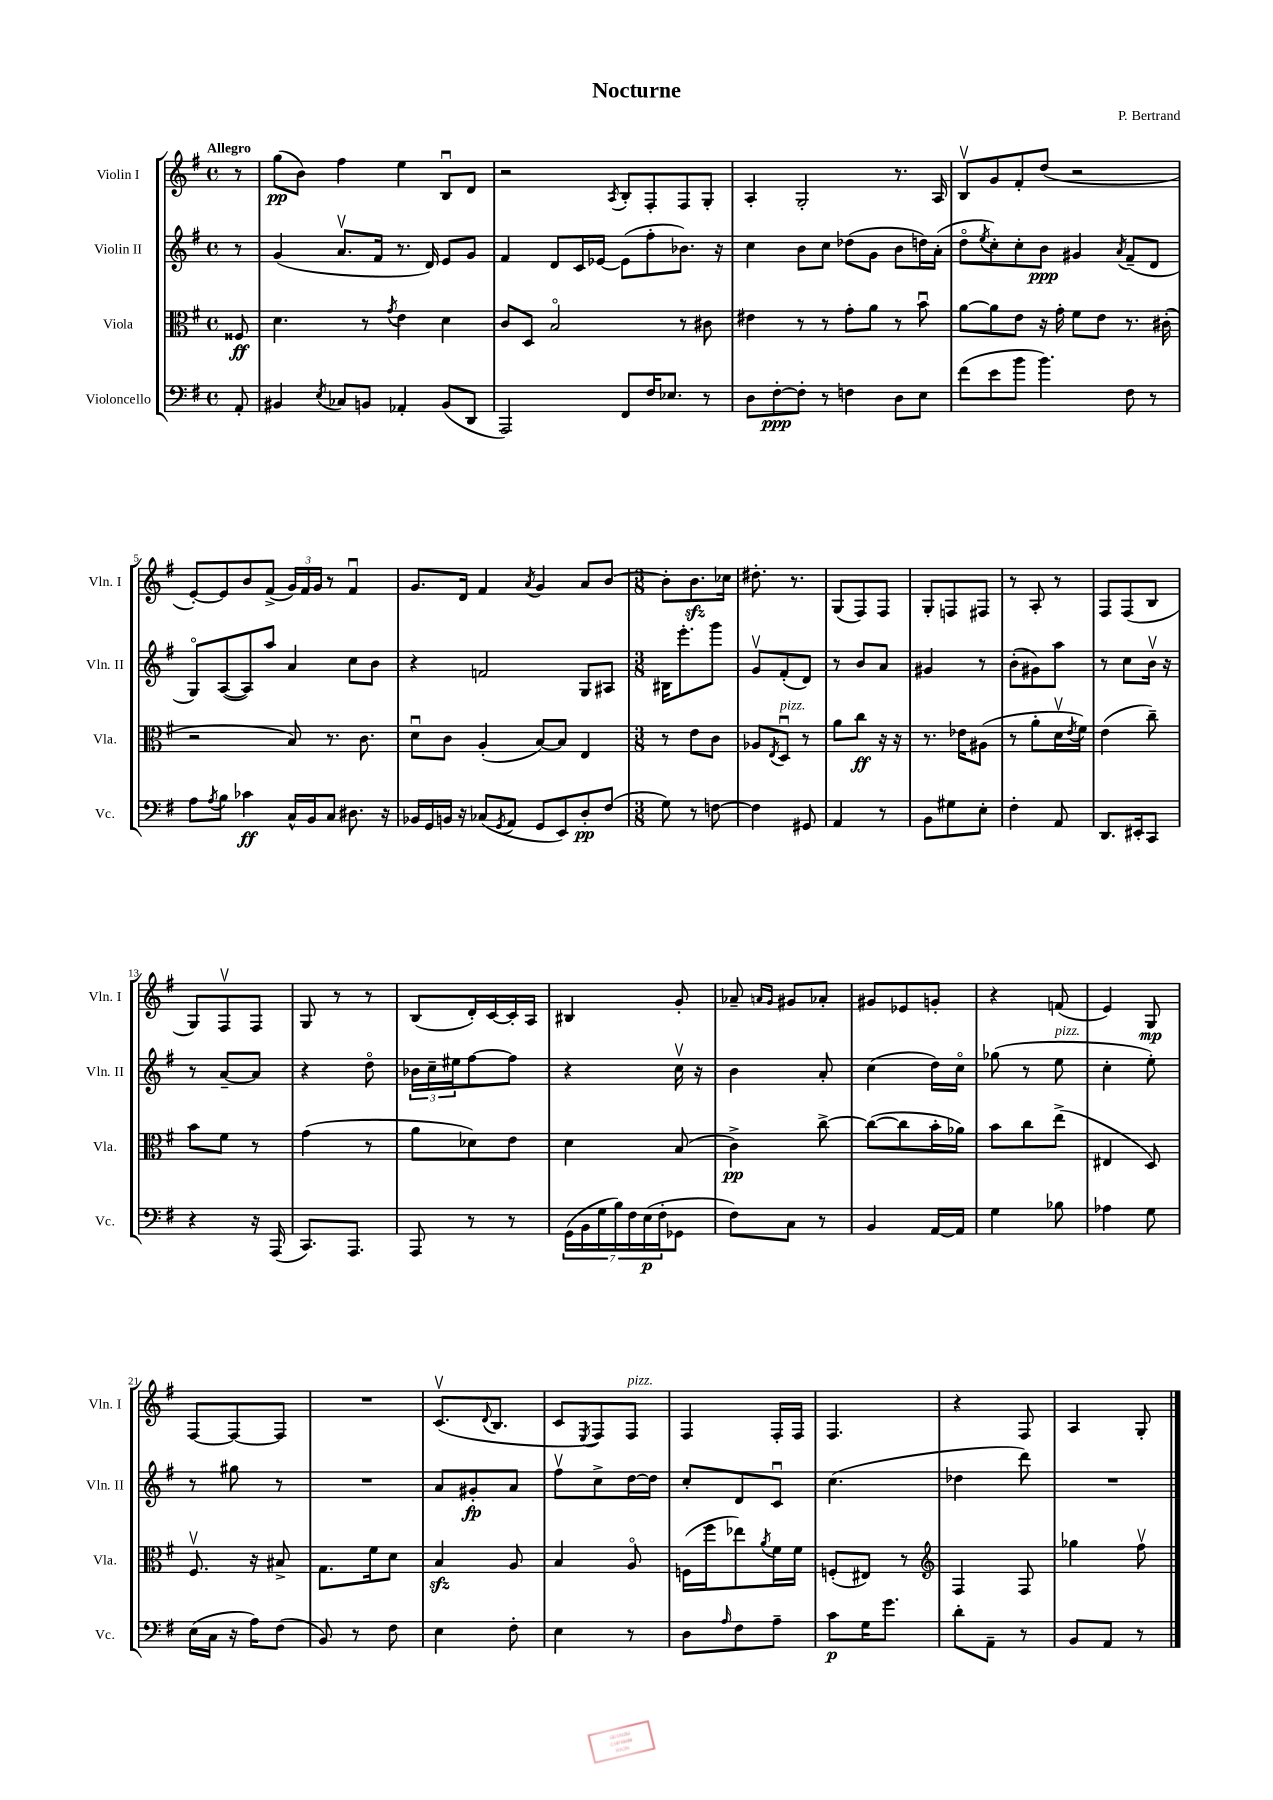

**kern	**dynam	**kern	**dynam	**kern	**dynam	**kern	**dynam
*part4	*part4	*part3	*part3	*part2	*part2	*part1	*part1
*staff4	*staff4	*staff3	*staff3	*staff2	*staff2	*staff1	*staff1
*I"Violoncello	*	*I"Viola	*	*I"Violin II	*	*I"Violin I	*
*I'Vc.	*	*I'Vla.	*	*I'Vln. II	*	*I'Vln. I	*
*clefF4	*	*clefC3	*	*clefG2	*	*clefG2	*
*k[f#]	*	*k[f#]	*	*k[f#]	*	*k[f#]	*
*M4/4	*	*M4/4	*	*M4/4	*	*M4/4	*
*met(c)	*	*met(c)	*	*met(c)	*	*met(c)	*
=	=	=	=	=	=	=	=
!	!	!	!	!	!	!LO:TX:a:B:t=Allegro	!
8AA'/	.	8F##X/	ff	8r	.	8r	.
=1	=1	=1	=1	=1	=1	=1	=1
4BB#X/	.	4.d\	.	(4g/	.	(8gg\L	pp
.	.	.	.	.	.	8b\J)	.
8qE/	.	.	.	.	.	.	.
8C-X/L	.	.	.	8.av/L	.	4ff#\	.
8BBn/J	.	8r	.	.	.	.	.
.	.	.	.	16f#/Jk	.	.	.
.	.	8qg/	.	.	.	.	.
4AA-X'/	.	4e\	.	8.r	.	4ee\	.
.	.	.	.	16d/)	.	.	.
(8BB/L	.	4d\	.	8e/L	.	8Bu/L	.
8DD/J	.	.	.	8g/J	.	8d/J	.
=2	=2	=2	=2	=2	=2	=2	=2
2AAA/)	.	8c/L	.	4f#/	.	2r	.
.	.	8D/J	.	.	.	.	.
.	.	2B/	.	8d/L	.	.	.
.	.	.	.	16c/L	.	.	.
.	.	.	.	[16e-X/JJ	.	.	.
.	.	.	.	.	.	8qA/	.
8FF#/L	.	.	.	(8e-\L]	.	8B'/L	.
16F#/K	.	.	.	8ff#'\	.	8F#'/	.
8.E-X/J	.	.	.	.	.	.	.
.	.	8r	.	8.b-X\J)	.	8F#/	.
8r	.	8c#X\	.	.	.	8G'/J	.
.	.	.	.	16r	.	.	.
=3	=3	=3	=3	=3	=3	=3	=3
8D\L	.	4e#X\	.	4cc\	.	4A'/	.
[8F#'\	ppp	.	.	.	.	.	.
8F#'\J]	.	8r	.	8b\L	.	2G'/	.
8r	.	8r	.	8cc\J	.	.	.
4Fn\	.	8g'\L	.	(8dd-X\L	.	.	.
.	.	8a\J	.	8g\J	.	.	.
8D\L	.	8r	.	8b\L	.	8.r	.
8E\J	.	8bu\	.	16ddn\L)	.	.	.
.	.	.	.	(16a'\JJ	.	16A/	.
=4	=4	=4	=4	=4	=4	=4	=4
(8f#\L	.	[8a\L	.	8dd\L	.	8Bv/L	.
.	.	.	.	8qee/	.	.	.
8e\	.	8a\]	.	8cc'\)	.	8g/	.
8b\J	.	8e\J	.	8cc'\	.	8f#'/	.
4.b\)	.	16r	.	8b\J	ppp	(8dd/J	.
.	.	16g'\	.	.	.	.	.
.	.	8f#\L	.	4g#X/	.	2r	.
.	.	8e\J	.	.	.	.	.
.	.	.	.	8qa/	.	.	.
8F#\	.	8.r	.	(8f#~/L	.	.	.
8r	.	.	.	8d/J	.	.	.
.	.	(16c#X'\	.	.	.	.	.
!!LO:LB:g=z
=5	=5	=5	=5	=5	=5	=5	=5
8A\L	.	2r	.	8G/L)	.	[8e'/L)	.
8qA/	.	.	.	.	.	.	.
8B\J	.	.	.	([8A/	.	8e/]	.
4c-X\	ff	.	.	8A/])	.	8b/	.
.	.	.	.	8aa/J	.	(8f#^/J	.
16C^^/LL	.	8B/)	.	4a/	.	24g/LL)	.
.	.	.	.	.	.	24f#/	.
16BB/J	.	.	.	.	.	.	.
.	.	.	.	.	.	24g/JJ	.
8C/J	.	8.r	.	.	.	8r	.
8.D#X\	.	.	.	8cc\L	.	4f#u/	.
.	.	8.c\	.	.	.	.	.
.	.	.	.	8b\J	.	.	.
16r	.	.	.	.	.	.	.
=6	=6	=6	=6	=6	=6	=6	=6
16BB-X/LL	.	8du\L	.	4r	.	8.g/L	.
16GG/	.	.	.	.	.	.	.
16BBn/JJ	.	8c\J	.	.	.	.	.
16r	.	.	.	.	.	16d/Jk	.
(8C-X/L	.	(4A'/	.	2fn/	.	4f#/	.
8qGG/	.	.	.	.	.	.	.
8AA/J	.	.	.	.	.	.	.
.	.	.	.	.	.	8qa/	.
8GG/L	.	[8B/L)	.	.	.	4g/	.
8EE/)	.	8B/J]	.	.	.	.	.
8D'/	pp	4E/	.	8G/L	.	8a/L	.
(8F#/J	.	.	.	8A#X/J	.	[8b/J	.
=7	=7	=7	=7	=7	=7	=7	=7
*M3/8	*	*M3/8	*	*M3/8	*	*M3/8	*
8G\)	.	8r	.	16B#X\KL	.	8b'\L]	.
.	.	.	.	8.eee'\	.	.	.
8r	.	8e\L	.	.	.	8.bzz\	.
[8Fn\	.	8c\J	.	8ggg\J	.	.	.
.	.	.	.	.	.	16cc-X\Jk	.
=8	=8	=8	=8	=8	=8	=8	=8
4F\]	.	8A-X/L	.	8gv/L	.	8.dd#X'\	.
.	.	8qE/	.	.	.	.	.
!	!	!LO:TX:a:i:t=pizz.	!	!	!	!	!
.	.	8Du/J	.	(8f#'/	.	.	.
.	.	.	.	.	.	8.r	.
8GG#X/	.	8r	.	8d/J)	.	.	.
=9	=9	=9	=9	=9	=9	=9	=9
4AA/	.	8a\L	.	8r	.	(8G/L	.
.	.	8cc\J	ff	8b/L	.	8F#/)	.
8r	.	16r	.	8a/J	.	8F#/J	.
.	.	16r	.	.	.	.	.
=10	=10	=10	=10	=10	=10	=10	=10
8BB\L	.	8.r	.	4g#X/	.	8G'/L	.
8G#X\	.	.	.	.	.	8Fn/	.
.	.	16e-X\KL	.	.	.	.	.
8E'\J	.	(8A#X\J	.	8r	.	8F#X/J	.
=11	=11	=11	=11	=11	=11	=11	=11
4F#'\	.	8r	.	(8b'\L	.	8r	.
.	.	8a'\L	.	8g#X\)	.	8A'/	.
8AA/	.	16dv\L	.	8aa\J	.	8r	.
.	.	8qe/	.	.	.	.	.
.	.	16f#\JJ)	.	.	.	.	.
=12	=12	=12	=12	=12	=12	=12	=12
8.DD/L	.	(4e\	.	8r	.	8F#/L	.
.	.	.	.	8cc\L	.	(8F#/	.
16EE#X'/k	.	.	.	.	.	.	.
8CC/J	.	8cc~\)	.	16bv\Jk	.	8B/J	.
.	.	.	.	16r	.	.	.
!!LO:LB:g=z
=13	=13	=13	=13	=13	=13	=13	=13
4r	.	8b\L	.	8r	.	8G/L)	.
.	.	8f#\J	.	[8a~/L	.	8F#v/	.
16r	.	8r	.	8a/J]	.	8F#/J	.
(16AAA/	.	.	.	.	.	.	.
=14	=14	=14	=14	=14	=14	=14	=14
8.CC/L)	.	(4g\	.	4r	.	8G/	.
.	.	.	.	.	.	8r	.
8.AAA/J	.	.	.	.	.	.	.
.	.	8r	.	8dd\	.	8r	.
=15	=15	=15	=15	=15	=15	=15	=15
8AAA/	.	8a\L	.	24b-X\LL	.	(8B/L	.
.	.	.	.	24cc~\	.	.	.
.	.	.	.	24ee#X\J	.	.	.
8r	.	8d-X\)	.	[8ff#\	.	16d'/L)	.
.	.	.	.	.	.	[16c/	.
8r	.	8e\J	.	8ff#\J]	.	16c'/]	.
.	.	.	.	.	.	16A/JJ	.
=16	=16	=16	=16	=16	=16	=16	=16
(28GG\LL	.	4d\	.	4r	.	4B#X/	.
28BB\	.	.	.	.	.	.	.
28G\	.	.	.	.	.	.	.
28B\)	.	.	.	.	.	.	.
28F#\	.	.	.	.	.	.	.
(28E\	p	.	.	.	.	.	.
28F#'\J	.	.	.	.	.	.	.
8GG-X\J	.	(8B/	.	16ccv\	.	8g'/	.
.	.	.	.	16r	.	.	.
=17	=17	=17	=17	=17	=17	=17	=17
8F#\L)	.	4c^\)	pp	4b\	.	8a-X~/	.
.	.	.	.	.	.	16qqan/LL	.
.	.	.	.	.	.	16qqg/JJ	.
8C\J	.	.	.	.	.	8g#X/L	.
8r	.	[8cc^\	.	8a'/	.	8a-X'/J	.
=18	=18	=18	=18	=18	=18	=18	=18
4BB/	.	(8cc\L_	.	(4cc\	.	8g#X/L	.
.	.	8cc\]	.	.	.	8e-X/	.
[16AA/LL	.	16b'\L	.	16dd\LL)	.	8gn'/J	.
16AA/JJ]	.	16a-X\JJ)	.	16cc\JJ	.	.	.
=19	=19	=19	=19	=19	=19	=19	=19
4G\	.	8b\L	.	(8gg-X\	.	4r	.
.	.	8cc\	.	8r	.	.	.
!	!	!	!	!LO:TX:a:i:t=pizz.	!	!	!
8B-X\	.	(8ee^\J	.	8ee\	.	(8fn/	.
=20	=20	=20	=20	=20	=20	=20	=20
4A-X\	.	4E#X/	.	4cc'\	.	4e/)	.
8G\	.	8D/)	.	8ee'\)	.	8G/	mp
!!LO:LB:g=z
=21	=21	=21	=21	=21	=21	=21	=21
(16E\LL	.	8.F#v/	.	8r	.	[8F#/L	.
16C\JJ	.	.	.	.	.	.	.
16r	.	.	.	8gg#X\	.	8F#/_	.
16A\KL)	.	16r	.	.	.	.	.
(8F#\J	.	8B#X^/	.	8r	.	8F#/J]	.
=22	=22	=22	=22	=22	=22	=22	=22
8BB/)	.	8.G\L	.	4.r	.	4.r	.
8r	.	.	.	.	.	.	.
.	.	16f#\k	.	.	.	.	.
8F#\	.	8d\J	.	.	.	.	.
=23	=23	=23	=23	=23	=23	=23	=23
4E\	.	4Bzz/	.	8a/L	.	(8.cv/L	.
.	.	.	.	8g#X'/	fp	.	.
.	.	.	.	.	.	8qqd/	.
.	.	.	.	.	.	8.B/J	.
8F#'\	.	8A/	.	8a/J	.	.	.
=24	=24	=24	=24	=24	=24	=24	=24
4E\	.	4B/	.	8ff#v\L	.	8c/L	.
.	.	.	.	.	.	8qE/	.
.	.	.	.	8cc^\	.	8F#/)	.
!	!	!	!	!	!	!LO:TX:a:i:t=pizz.	!
8r	.	8A/	.	[16dd\L	.	8F#/J	.
.	.	.	.	16dd\JJ]	.	.	.
=25	=25	=25	=25	=25	=25	=25	=25
8D\L	.	(16Fn\LL	.	8cc'/L	.	4F#/	.
.	.	16ff#\J	.	.	.	.	.
16qqA/	.	.	.	.	.	.	.
8F#\	.	8ee-X\)	.	8d/	.	.	.
.	.	8qa/	.	.	.	.	.
8A~\J	.	16f#\L	.	8cu/J	.	16F#'/LL	.
.	.	16f#\JJ	.	.	.	16F#/JJ	.
=26	=26	=26	=26	=26	=26	=26	=26
8c\L	p	(8Fn'/L	.	(4.cc\	.	4.F#/	.
16G\K	.	8E#X/J)	.	.	.	.	.
8.g\J	.	.	.	.	.	.	.
.	.	8r	.	.	.	.	.
=27	=27	=27	=27	=27	=27	=27	=27
*	*	*clefG2	*	*	*	*	*
8d'\L	.	4F#/	.	4dd-X\	.	4r	.
8AA~\J	.	.	.	.	.	.	.
8r	.	8F#/	.	8ddd\)	.	8F#/	.
=28	=28	=28	=28	=28	=28	=28	=28
8BB/L	.	4gg-X\	.	4.r	.	4A/	.
8AA/J	.	.	.	.	.	.	.
8r	.	8ff#v\	.	.	.	8G'/	.
==	==	==	==	==	==	==	==
*-	*-	*-	*-	*-	*-	*-	*-
